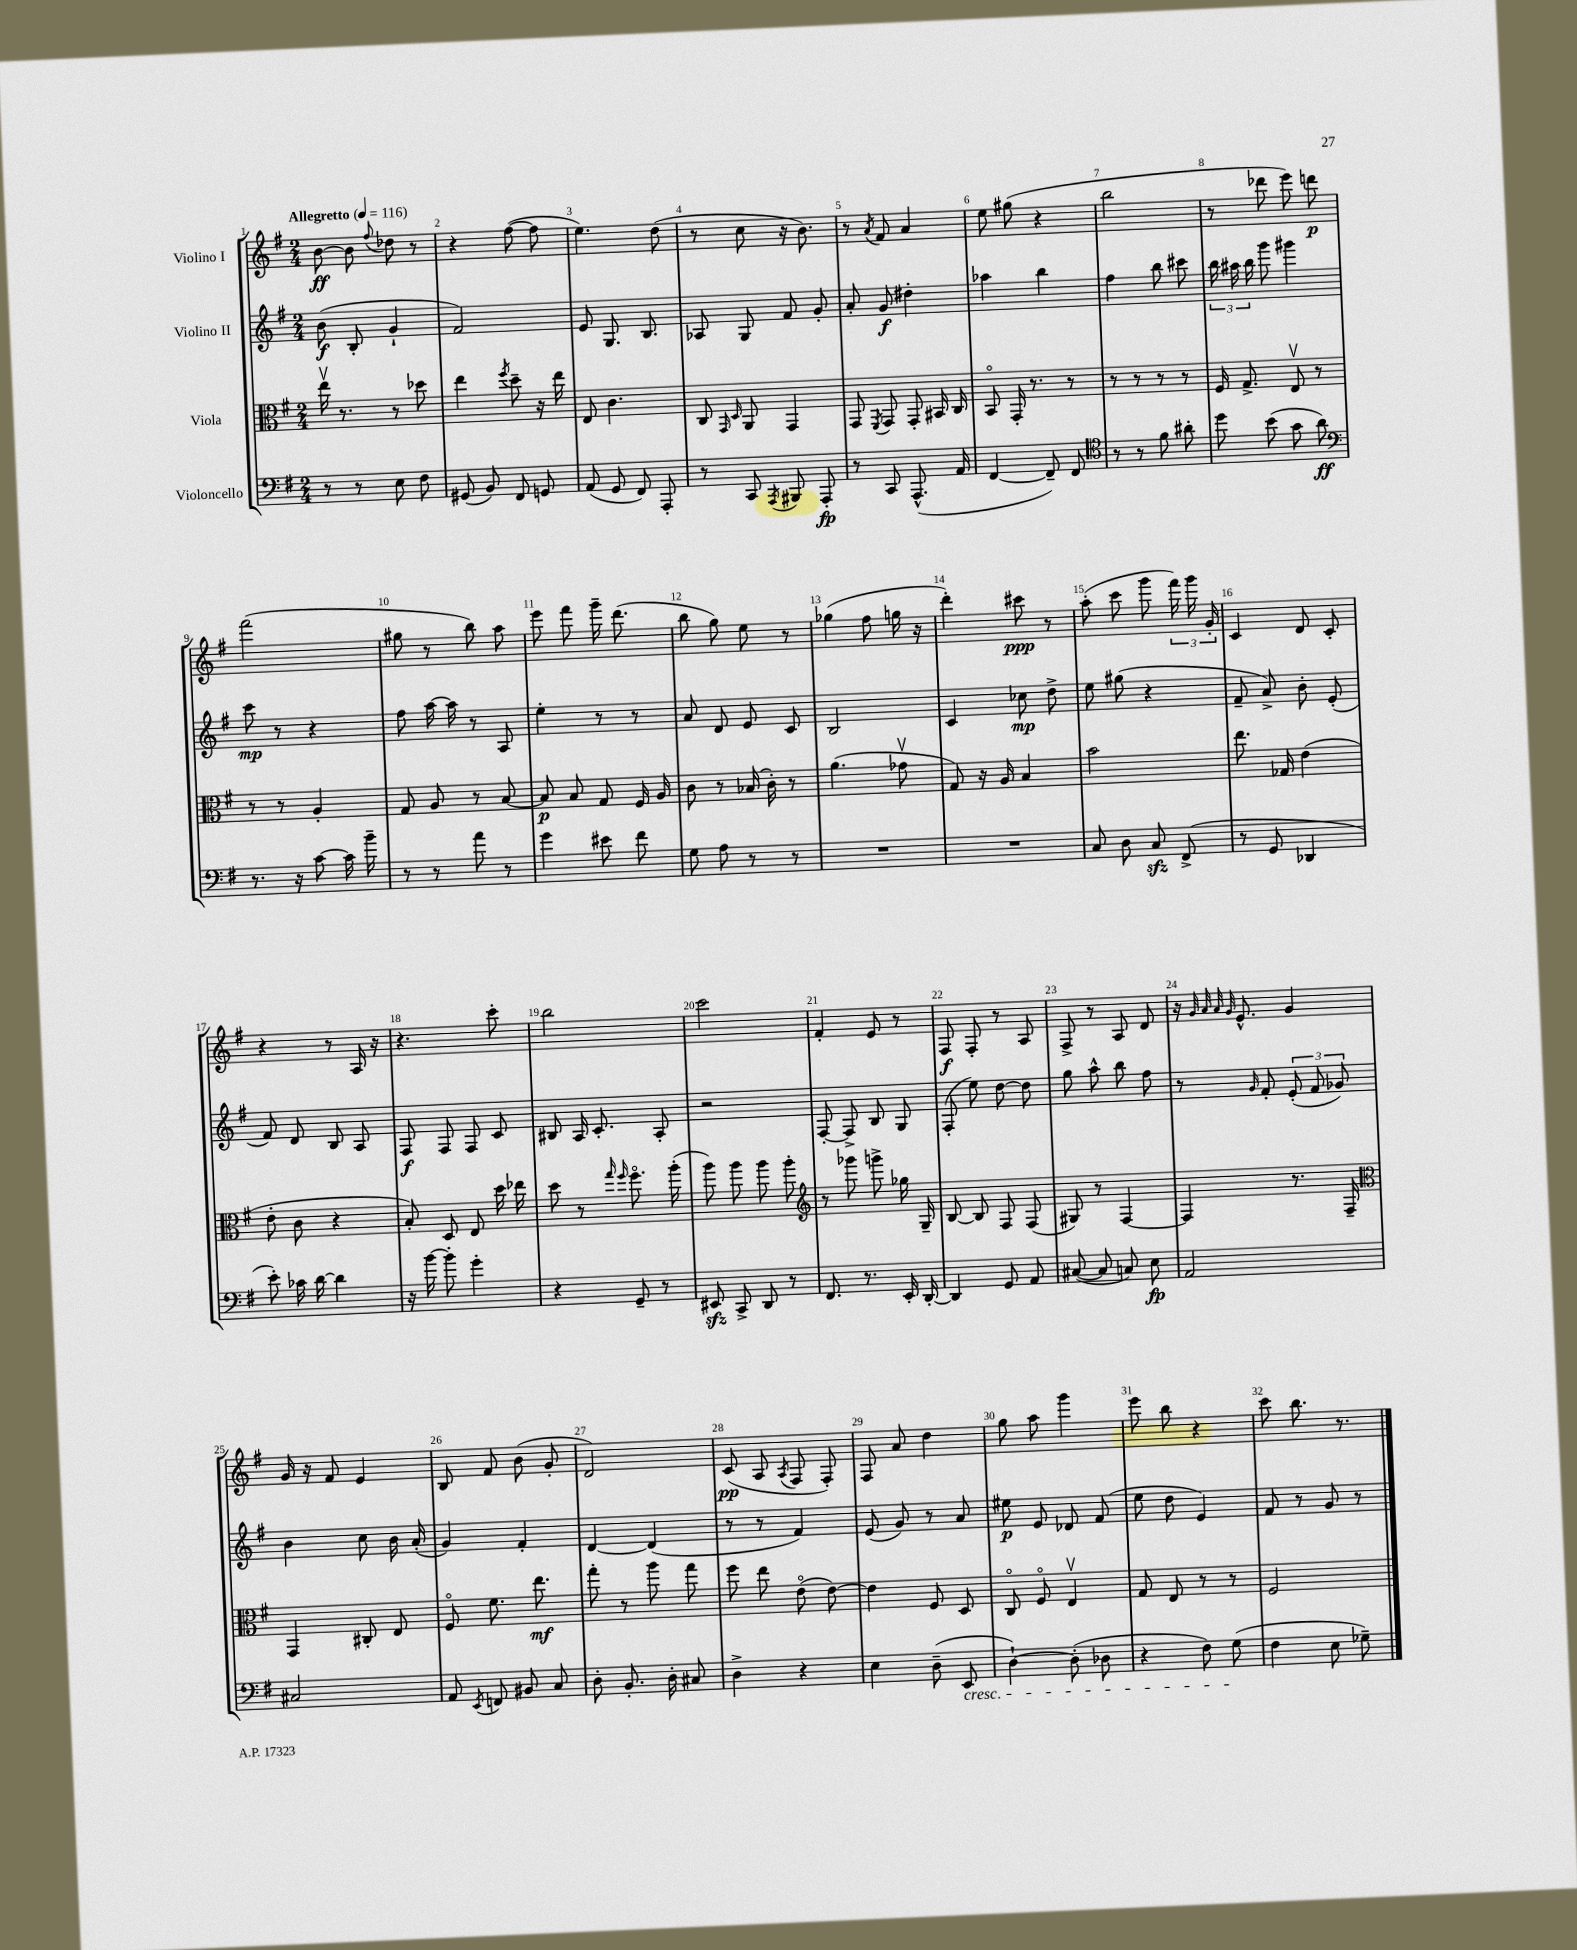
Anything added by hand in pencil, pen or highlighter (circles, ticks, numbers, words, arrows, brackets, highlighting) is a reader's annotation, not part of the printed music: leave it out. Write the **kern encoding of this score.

**kern	**dynam	**kern	**dynam	**kern	**dynam	**kern	**dynam
*part4	*part4	*part3	*part3	*part2	*part2	*part1	*part1
*staff4	*staff4	*staff3	*staff3	*staff2	*staff2	*staff1	*staff1
*I"Violoncello	*	*I"Viola	*	*I"Violino II	*	*I"Violino I	*
*clefF4	*	*clefC3	*	*clefG2	*	*clefG2	*
*k[f#]	*	*k[f#]	*	*k[f#]	*	*k[f#]	*
*M2/4	*	*M2/4	*	*M2/4	*	*M2/4	*
*MM116	*	*MM116	*	*MM116	*	*MM116	*
=1	=1	=1	=1	=1	=1	=1	=1
!	!	!	!	!	!	!LO:TX:a:B:t=Allegretto	!
8r	.	16eev\	.	(8b\	f	[8b\	ff
.	.	8.r	.	.	.	.	.
8r	.	.	.	8B'/	.	8b\]	.
.	.	.	.	.	.	8qqff#/	.
8E\	.	8r	.	4g`/	.	8dd-X\	.
8F#\	.	8dd-X\	.	.	.	8r	.
=2	=2	=2	=2	=2	=2	=2	=2
(8GG#X/	.	4ee\	.	2f#/)	.	4r	.
8BB/)	.	.	.	.	.	.	.
.	.	8qff#/	.	.	.	.	.
8FF#/	.	8dd~\	.	.	.	([8ff#\	.
8GGn/	.	16r	.	.	.	8ff#\]	.
.	.	16ee\	.	.	.	.	.
=3	=3	=3	=3	=3	=3	=3	=3
(8AA/	.	8E/	.	8e/	.	4.ee\)	.
8GG/	.	4.c\	.	8.G/	.	.	.
8FF#/)	.	.	.	.	.	.	.
.	.	.	.	8.B/	.	.	.
8AAA'/	.	.	.	.	.	(8dd\	.
=4	=4	=4	=4	=4	=4	=4	=4
8r	.	8C/	.	8A-X/	.	8r	.
.	.	16qqGG/	.	.	.	.	.
.	.	16qqD/	.	.	.	.	.
8CC/	.	8AA/	.	8G/	.	8cc\	.
8qAAA/	.	.	.	.	.	.	.
8BBB#X/	.	4GG/	.	8f#/	.	16r	.
.	.	.	.	.	.	8.b\)	.
8AAA'/	fp	.	.	8g'/	.	.	.
=5	=5	=5	=5	=5	=5	=5	=5
8r	.	8GG/	.	8a'/	.	8r	.
.	.	8qFF#/	.	.	.	8qa/	.
8CC/	.	8GG/	.	8g/	f	8f#/	.
(8.AAA^^/	.	8GG'/	.	4dd#X'\	.	4a/	.
.	.	16BB#X/	.	.	.	.	.
16AA/	.	16C/	.	.	.	.	.
=6	=6	=6	=6	=6	=6	=6	=6
[4FF#/	.	8BB/	.	4aa-X\	.	8ee\	.
.	.	16GG'/	.	.	.	(8gg#X\	.
.	.	8.r	.	.	.	.	.
8FF#~/])	.	.	.	4bb\	.	4r	.
8FF#/	.	8r	.	.	.	.	.
=7	=7	=7	=7	=7	=7	=7	=7
*clefC4	*	*	*	*	*	*	*
8r	.	8r	.	4ff#\	.	2bb\	.
8r	.	8r	.	.	.	.	.
8f#\	.	8r	.	8bb\	.	.	.
8a#X'\	.	8r	.	8ccc#X\	.	.	.
=8	=8	=8	=8	=8	=8	=8	=8
8dd\	.	16F#/	.	24bb\	.	8r	.
.	.	.	.	24aa#X\	.	.	.
.	.	8.G^/	.	.	.	.	.
.	.	.	.	24bb\	.	.	.
(8b\	.	.	.	8ggg\	.	8ddd-X\	.
8g\	.	8Ev/	.	4ggg#X\	.	8eee\)	.
8a\)	ff	8r	.	.	.	8dddn\	p
!!LO:LB:g=z
=9	=9	=9	=9	=9	=9	=9	=9
*clefF4	*	*	*	*	*	*	*
8.r	.	8r	.	8ccc\	mp	(2fff#\	.
.	.	8r	.	8r	.	.	.
16r	.	.	.	.	.	.	.
[8c\	.	4A'/	.	4r	.	.	.
16c\]	.	.	.	.	.	.	.
16b~\	.	.	.	.	.	.	.
=10	=10	=10	=10	=10	=10	=10	=10
8r	.	8G/	.	8ff#\	.	8gg#X\	.
8r	.	8A/	.	[16aa\	.	8r	.
.	.	.	.	16aa\]	.	.	.
8a\	.	8r	.	8r	.	8bb\)	.
8r	.	[8B/	.	8A/	.	8aa\	.
=11	=11	=11	=11	=11	=11	=11	=11
4g\	.	8B/]	p	4ee'\	.	8eee\	.
.	.	8B/	.	.	.	8fff#\	.
8e#X\	.	8G/	.	8r	.	16ggg~\	.
.	.	.	.	.	.	(8.ddd\	.
8f#\	.	16F#/	.	8r	.	.	.
.	.	16A/	.	.	.	.	.
=12	=12	=12	=12	=12	=12	=12	=12
8G\	.	8c\	.	8a/	.	8bb\	.
8A\	.	8r	.	8d/	.	8gg\)	.
8r	.	(16B-X/	.	8e/	.	8ee\	.
.	.	16c'\)	.	.	.	.	.
8r	.	8r	.	8c/	.	8r	.
=13	=13	=13	=13	=13	=13	=13	=13
2r	.	(4.a\	.	2B/	.	(4gg-X\	.
.	.	.	.	.	.	8ff#\	.
.	.	8g-Xv\	.	.	.	16ggn\	.
.	.	.	.	.	.	16r	.
=14	=14	=14	=14	=14	=14	=14	=14
2r	.	8G/)	.	4c/	.	4ddd'\)	.
.	.	16r	.	.	.	.	.
.	.	16A/	.	.	.	.	.
.	.	4B/	.	8cc-X\	mp	8ccc#X\	ppp
.	.	.	.	8dd^\	.	8r	.
=15	=15	=15	=15	=15	=15	=15	=15
8C/	.	2b\	.	8ee\	.	(8aa'\	.
8D\	.	.	.	(8gg#X\	.	8ccc\	.
8Czz/	.	.	.	4r	.	8ggg\	.
(8FF#^/	.	.	.	.	.	24fff#\)	.
.	.	.	.	.	.	24ggg\	.
.	.	.	.	.	.	24g'/	.
=16	=16	=16	=16	=16	=16	=16	=16
8r	.	8.ee\	.	8f#~/	.	4c/	.
8GG/	.	.	.	8a^/)	.	.	.
.	.	16G-X/	.	.	.	.	.
4DD-X/	.	(4e\	.	8b'\	.	8d/	.
.	.	.	.	(8e'/	.	8c'/	.
!!LO:LB:g=z
=17	=17	=17	=17	=17	=17	=17	=17
8e'\)	.	8e'\	.	8f#/)	.	4r	.
16c-X\	.	8c\	.	8d/	.	.	.
[16d\	.	.	.	.	.	.	.
4d\]	.	4r	.	8B/	.	8r	.
.	.	.	.	8A/	.	16A/	.
.	.	.	.	.	.	16r	.
=18	=18	=18	=18	=18	=18	=18	=18
16r	.	8B'/)	.	8F#/	f	4.r	.
[16b\	.	.	.	.	.	.	.
8b'\]	.	8D/	.	8F#/	.	.	.
4g'\	.	8E/	.	8F#/	.	.	.
.	.	16dd\	.	8c/	.	8ccc'\	.
.	.	16ee-X\	.	.	.	.	.
=19	=19	=19	=19	=19	=19	=19	=19
4r	.	8dd\	.	8B#X/	.	2bb\	.
.	.	8r	.	16A/	.	.	.
.	.	.	.	8.c'/	.	.	.
.	.	16qqgg/	.	.	.	.	.
.	.	16qqff#/	.	.	.	.	.
8GG~/	.	8.ff#\	.	.	.	.	.
8r	.	.	.	8A'/	.	.	.
.	.	(16aa'\	.	.	.	.	.
=20	=20	=20	=20	=20	=20	=20	=20
8EE#Xzz/	.	8aa\)	.	2r	.	2ccc\	.
8CC^/	.	8aa\	.	.	.	.	.
8DD/	.	8aa\	.	.	.	.	.
8r	.	8aa'\	.	.	.	.	.
=21	=21	=21	=21	=21	=21	=21	=21
*	*	*clefG2	*	*	*	*	*
8.FF#/	.	8r	.	[8F#'/	.	4f#'/	.
.	.	8ggg-X\	.	8F#^/]	.	.	.
8.r	.	.	.	.	.	.	.
.	.	8gggn^\	.	8B/	.	8e/	.
16EE'/	.	16gg-X\	.	8G/	.	8r	.
[16DD'/	.	16G~/	.	.	.	.	.
=22	=22	=22	=22	=22	=22	=22	=22
4DD/]	.	[8B/	.	(8F#'/	.	8F#/	f
.	.	8B/]	.	8ee\)	.	8F#'/	.
8GG/	.	8F#/	.	[8dd\	.	8r	.
8AA/	.	(8F#/	.	8dd\]	.	8A/	.
=23	=23	=23	=23	=23	=23	=23	=23
([8C#X/	.	8G#X/)	.	8gg\	.	8F#^/	.
8C#/]	.	8r	.	8aa^^\	.	8r	.
8Cn/)	.	[4F#/	.	8bb\	.	8A/	.
8E\	fp	.	.	8ff#\	.	8d/	.
=24	=24	=24	=24	=24	=24	=24	=24
2AA/	.	4F#/]	.	8r	.	16r	.
.	.	.	.	.	.	32qqg/	.
.	.	.	.	.	.	32qqa/	.
.	.	.	.	.	.	32qqa/	.
.	.	.	.	.	.	32qqg/	.
.	.	.	.	.	.	8.e^^/	.
.	.	.	.	16qqg/	.	.	.
.	.	.	.	8f#'/	.	.	.
.	.	8.r	.	(12e'/	.	4g/	.
.	.	.	.	12f#/	.	.	.
.	.	.	.	12g-X/)	.	.	.
.	.	16F#~/	.	.	.	.	.
!!LO:LB:g=z
=25	=25	=25	=25	=25	=25	=25	=25
*	*	*clefC3	*	*	*	*	*
2C#X/	.	4GG/	.	4b\	.	16g/	.
.	.	.	.	.	.	16r	.
.	.	.	.	.	.	8f#/	.
.	.	8C#X'/	.	8cc\	.	4e/	.
.	.	8E/	.	16b\	.	.	.
.	.	.	.	(16a'/	.	.	.
=26	=26	=26	=26	=26	=26	=26	=26
8AA/	.	8F#/	.	4g/)	.	8B/	.
8qEE/	.	.	.	.	.	.	.
8FFn/	.	8.f#\	.	.	.	8f#/	.
8BB#X/	.	.	.	4f#'/	.	(8b\	.
.	.	8.ee\	mf	.	.	.	.
8C/	.	.	.	.	.	8g'/	.
=27	=27	=27	=27	=27	=27	=27	=27
8D'\	.	8gg'\	.	[4d/	.	2d/)	.
8.BB'/	.	8r	.	.	.	.	.
.	.	8aa\	.	(4d/]	.	.	.
16D'\	.	.	.	.	.	.	.
8C#X/	.	8gg\	.	.	.	.	.
=28	=28	=28	=28	=28	=28	=28	=28
4D^\	.	8ff#\	.	8r	.	(8c/	pp
.	.	8ee\	.	8r	.	8A/	.
.	.	.	.	.	.	8qA/	.
4r	.	(8e\	.	4f#/)	.	8F#/	.
.	.	[8e\)	.	.	.	8F#'/)	.
=29	=29	=29	=29	=29	=29	=29	=29
4E\	.	4e\]	.	(8e/	.	8F#/	.
.	.	.	.	8g/)	.	8a/	.
(8D~\	.	8F#/	.	8r	.	4dd\	.
!LO:TX:b:i:t=cresc.	!	!	!	!	!	!	!
8EE/	.	8D/	.	8a/	.	.	.
=30	=30	=30	=30	=30	=30	=30	=30
[4D`\)	.	8C/	.	8ee#X\	p	8gg\	.
.	.	8F#/	.	8e/	.	8aa\	.
(8D'\]	.	4Ev/	.	8d-X/	.	4ggg\	.
8D-X\	.	.	.	(8f#/	.	.	.
=31	=31	=31	=31	=31	=31	=31	=31
4r	.	8G/	.	8ee\	.	8eee\	.
.	.	8E/	.	8dd\	.	8bb\	.
8F#\)	.	8r	.	4e/)	.	4r	.
(8G\	.	8r	.	.	.	.	.
=32	=32	=32	=32	=32	=32	=32	=32
4F#\	.	2F#/	.	8f#/	.	8ccc\	.
.	.	.	.	8r	.	8.bb\	.
8E\	.	.	.	8g/	.	.	.
.	.	.	.	.	.	8.r	.
8G-X~\)	.	.	.	8r	.	.	.
==	==	==	==	==	==	==	==
*-	*-	*-	*-	*-	*-	*-	*-
